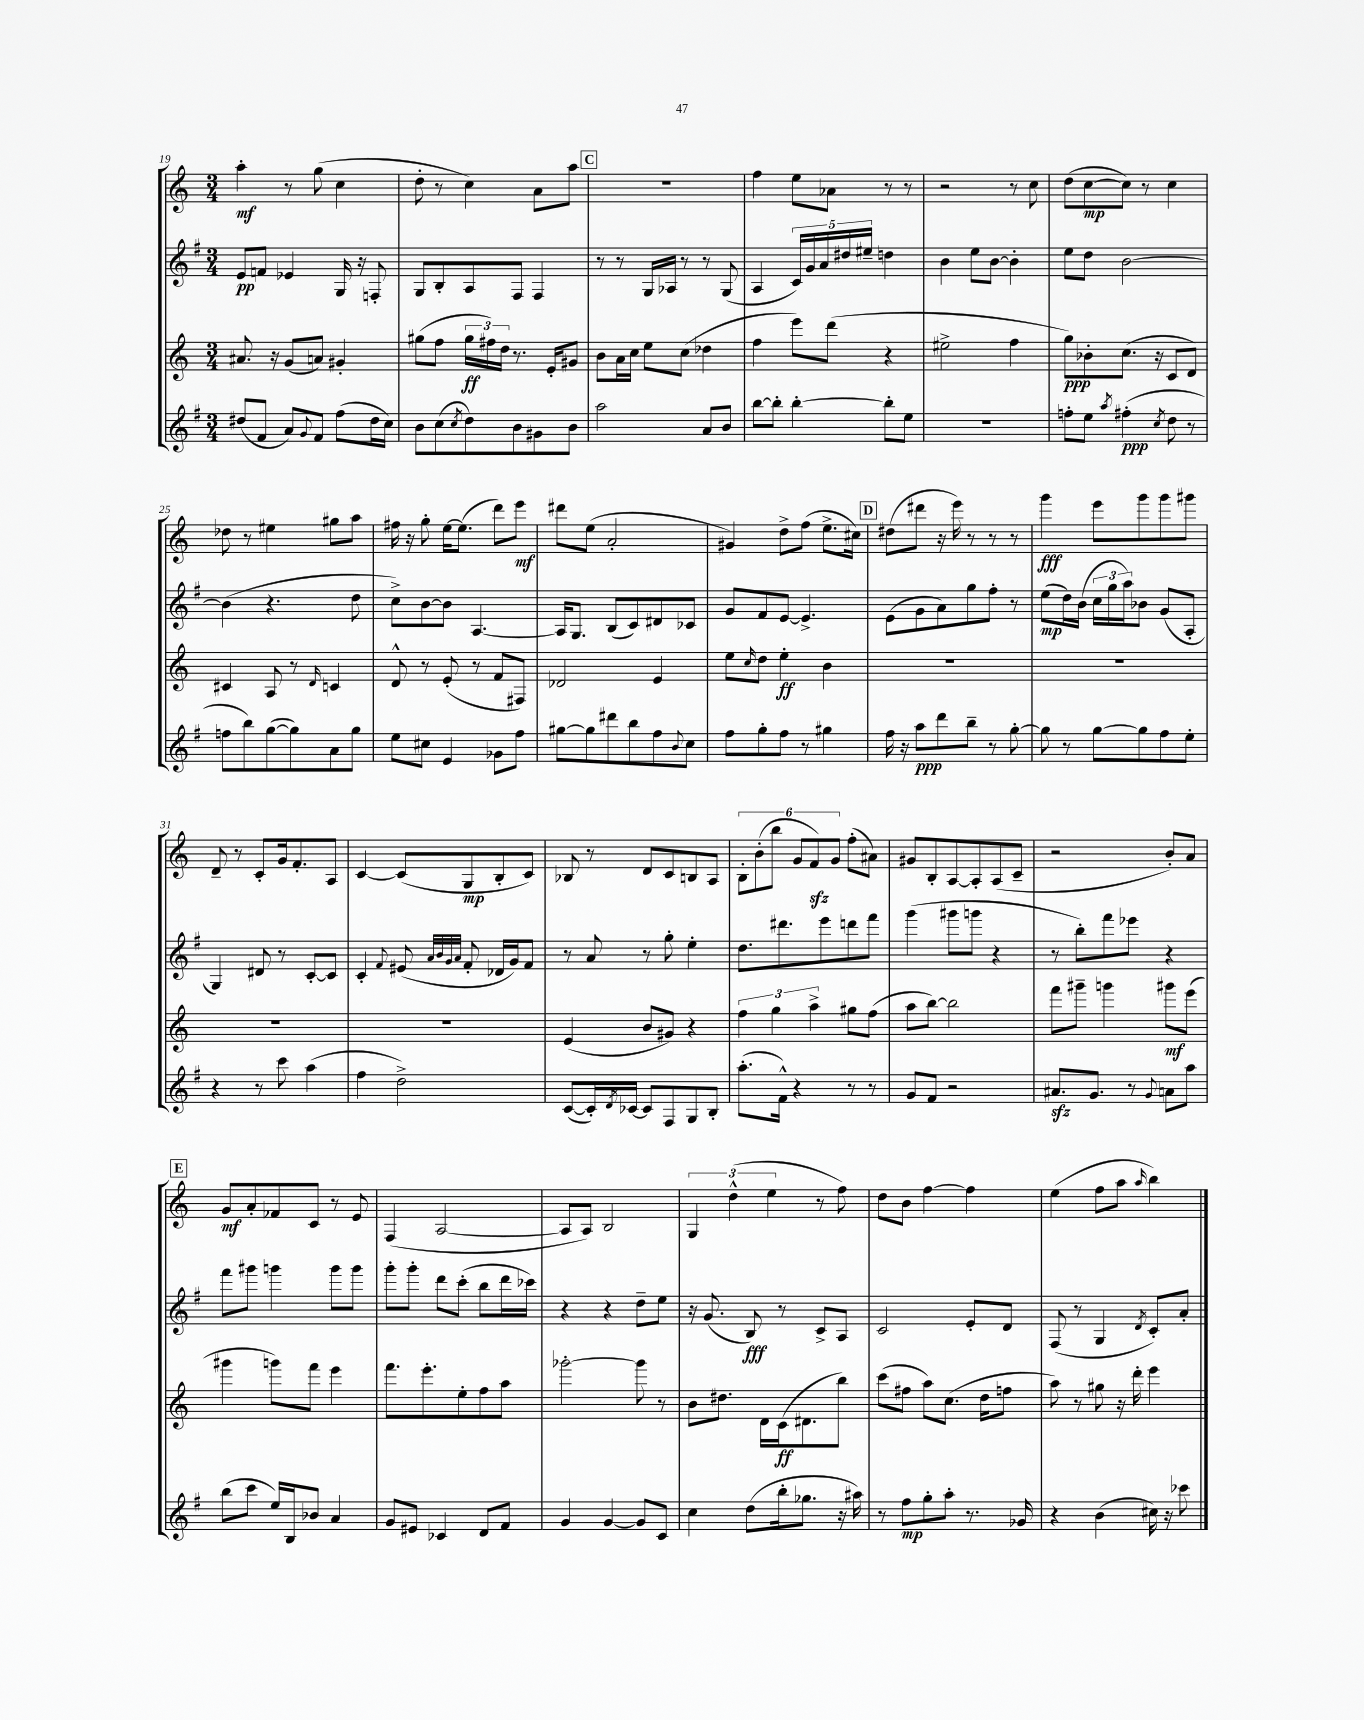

**kern	**dynam	**kern	**dynam	**kern	**dynam	**kern	**dynam
*part4	*part4	*part3	*part3	*part2	*part2	*part1	*part1
*staff4	*staff4	*staff3	*staff3	*staff2	*staff2	*staff1	*staff1
*clefG2	*	*clefG2	*	*clefG2	*	*clefG2	*
*k[f#]	*	*k[]	*	*k[f#]	*	*k[]	*
*M3/4	*	*M3/4	*	*M3/4	*	*M3/4	*
=19	=19	=19	=19	=19	=19	=19	=19
(8dd#X/L	.	8.a#X/	.	8e/L	pp	4aa'\	mf
8f#/J	.	.	.	8fn/J	.	.	.
.	.	16r	.	.	.	.	.
8a/L)	.	(8g/L	.	4e-X/	.	8r	.
8qqg/	.	.	.	.	.	.	.
8f#/J	.	8an/J)	.	.	.	(8gg\	.
(8ff#\L	.	4g#X'/	.	16G/	.	4cc\	.
.	.	.	.	16r	.	.	.
16dd#\L	.	.	.	8Fn'/	.	.	.
16cc\JJ)	.	.	.	.	.	.	.
=20	=20	=20	=20	=20	=20	=20	=20
8b\L	.	(8gg#X\L	.	8G/L	.	8dd'\	.
(8cc\	.	8ff\J	.	8B'/	.	8r	.
8qcc/	.	.	.	.	.	.	.
8dd\)	.	24gg#\LL	ff	8A/	.	4cc\)	.
.	.	24ff#X\)	.	.	.	.	.
.	.	24dd\JJ	.	.	.	.	.
8b\	.	8.r	.	8F#/J	.	.	.
8g#X\	.	.	.	4F#/	.	8a\L	.
.	.	16e'/KL	.	.	.	.	.
8b\J	.	8g#X/J	.	.	.	8aa\J	.
!!LO:REH:place=s1:t=C
=21	=21	=21	=21	=21	=21	=21	=21
2aa\	.	8b\L	.	8r	.	2.r	.
.	.	16a\L	.	8r	.	.	.
.	.	16cc\JJ	.	.	.	.	.
.	.	8ee\L	.	16G/LL	.	.	.
.	.	.	.	16A-X/JJ	.	.	.
.	.	(8cc\J	.	8r	.	.	.
8a/L	.	4dd-X\	.	8r	.	.	.
8b/J	.	.	.	(8G/	.	.	.
=22	=22	=22	=22	=22	=22	=22	=22
[8bb\L	.	4ff\	.	4A/	.	4ff\	.
8bb'\J]	.	.	.	.	.	.	.
[4bb'\	.	8eee\L)	.	20c/LL)	.	8ee\L	.
.	.	.	.	20g/	.	.	.
.	.	.	.	20a/	.	.	.
.	.	(8ddd\J	.	.	.	8a-X\J	.
.	.	.	.	20dd#X/	.	.	.
.	.	.	.	20ee#X~/JJ	.	.	.
8bb'\L]	.	4r	.	4ddn\	.	8r	.
8ee\J	.	.	.	.	.	8r	.
=23	=23	=23	=23	=23	=23	=23	=23
2.r	.	2ee#X^\	.	4b\	.	2r	.
.	.	.	.	8ee\L	.	.	.
.	.	.	.	[8b\J	.	.	.
.	.	4ff\	.	4b'\]	.	8r	.
.	.	.	.	.	.	8cc\	.
=24	=24	=24	=24	=24	=24	=24	=24
8ffn'\L	.	8gg\L)	ppp	8ee\L	.	(8dd\L	.
8ee\J	.	8b-X'\	.	8dd\J	.	[8cc\	mp
8qaa/	.	.	.	.	.	.	.
(4ff#X'\	ppp	(8.cc\J	.	[2b\	.	8cc\J])	.
.	.	.	.	.	.	8r	.
.	.	16r	.	.	.	.	.
8qcc/	.	.	.	.	.	.	.
8dd\	.	8c/L	.	.	.	4cc\	.
8r	.	8d/J)	.	.	.	.	.
!!LO:LB:g=z
=25	=25	=25	=25	=25	=25	=25	=25
8ffn\L	.	4c#X/	.	(4b\]	.	8dd-X\	.
8bb\)	.	.	.	.	.	8r	.
([8gg\	.	8A/	.	4.r	.	4ee#X\	.
8gg\])	.	8r	.	.	.	.	.
.	.	16qqd/	.	.	.	.	.
8a\	.	4cn/	.	.	.	8gg#X\L	.
8gg\J	.	.	.	8dd\	.	8aa\J	.
=26	=26	=26	=26	=26	=26	=26	=26
8ee\L	.	8d^^/	.	8cc^\L)	.	16ff#X\	.
.	.	.	.	.	.	16r	.
8cc#X\J	.	8r	.	[8b\	.	8gg'\	.
4e/	.	(8e'/	.	8b\J]	.	[16ee\KL	.
.	.	.	.	.	.	(8.ee\J]	.
.	.	8r	.	[4.A/	.	.	.
8g-X\L	.	8f/L	.	.	.	8ddd\L)	.
8ff#\J	.	8F#X/J)	.	.	.	8eee\J	mf
=27	=27	=27	=27	=27	=27	=27	=27
[8gg#X\L	.	2d-X/	.	16A/KL]	.	8ddd#X\L	.
.	.	.	.	8.G/J	.	.	.
8gg#\]	.	.	.	.	.	(8ee\J	.
8ddd#X\	.	.	.	(8B/L	.	2a'/	.
8bb\	.	.	.	8c/)	.	.	.
8ff#\	.	4e/	.	8d#X/	.	.	.
8qqb/	.	.	.	.	.	.	.
8cc\J	.	.	.	8c-X/J	.	.	.
=28	=28	=28	=28	=28	=28	=28	=28
8ff#\L	.	8ee\L	.	8g/L	.	4g#X/)	.
.	.	16qqcc/	.	.	.	.	.
8gg'\	.	8dd\J	.	8f#/	.	.	.
8ff#\J	.	4ee'\	ff	[8e/J	.	8dd^\L	.
8r	.	.	.	4.e^/]	.	(8ff\J	.
4gg#X\	.	4b\	.	.	.	8.ee^\L	.
.	.	.	.	.	.	16cc#X\Jk)	.
!!LO:REH:place=s1:t=D
=29	=29	=29	=29	=29	=29	=29	=29
16ff#\	.	2.r	.	(8e\L	.	(8dd#X\L	.
16r	.	.	.	.	.	.	.
8aa\L	ppp	.	.	8g\	.	8ddd#X\J	.
8ddd\	.	.	.	8a\)	.	16r	.
.	.	.	.	.	.	16eee\)	.
8bb~\J	.	.	.	8gg\	.	8r	.
8r	.	.	.	8ff#'\J	.	8r	.
[8gg'\	.	.	.	8r	.	8r	.
=30	=30	=30	=30	=30	=30	=30	=30
8gg\]	.	2.r	.	(8ee\L	mp	4ggg\	fff
8r	.	.	.	16dd\L)	.	.	.
.	.	.	.	(16b\JJ	.	.	.
[8gg\L	.	.	.	24cc\LL	.	8eee\L	.
.	.	.	.	24gg\	.	.	.
.	.	.	.	24aa\J)	.	.	.
8gg\]	.	.	.	8b-X\J	.	8ggg\	.
8ff#\	.	.	.	(8g/L	.	8ggg\	.
8ee'\J	.	.	.	8A'/J	.	8ggg#X\J	.
!!LO:LB:g=z
=31	=31	=31	=31	=31	=31	=31	=31
4r	.	2.r	.	4G/)	.	8d~/	.
.	.	.	.	.	.	8r	.
8r	.	.	.	8d#X/	.	8c'/L	.
8ccc\	.	.	.	8r	.	16g/k	.
.	.	.	.	.	.	8.f'/	.
(4aa\	.	.	.	[8c'/L	.	.	.
.	.	.	.	8c/J]	.	8A/J	.
=32	=32	=32	=32	=32	=32	=32	=32
4ff#\	.	2.r	.	4c'/	.	[4c/	.
.	.	.	.	8qqf#/	.	.	.
2dd^\)	.	.	.	(8e#X/	.	(8c/L]	.
.	.	.	.	32qqa/LLL	.	.	.
.	.	.	.	32qqb/	.	.	.
.	.	.	.	32qqg/	.	.	.
.	.	.	.	32qqa/JJJ	.	.	.
.	.	.	.	8f#'/	.	8G/	mp
.	.	.	.	16d-X/LL	.	8B'/	.
.	.	.	.	16g/J)	.	.	.
.	.	.	.	8f#/J	.	8c/J)	.
=33	=33	=33	=33	=33	=33	=33	=33
([8c/L	.	(4e/	.	8r	.	8B-X/	.
16c'/L])	.	.	.	8a/	.	8r	.
8qd/	.	.	.	.	.	.	.
[16c-X/JJ	.	.	.	.	.	.	.
8c-/L]	.	8b/L	.	8r	.	8d/L	.
8F#/	.	8g#X/J)	.	8gg'\	.	8c/	.
8G/	.	4r	.	4ee'\	.	8Bn/	.
8B'/J	.	.	.	.	.	8A/J	.
=34	=34	=34	=34	=34	=34	=34	=34
(8.aa'\L	.	6ff\	.	8.dd\L	.	12B'\L	.
.	.	.	.	.	.	(12b'\	.
.	.	6gg\	.	.	.	12bb\J	.
16f#^^\Jk)	.	.	.	8.ddd#X\	.	.	.
4r	.	.	.	.	.	12g/L	.
.	.	6aa^\	.	.	.	12fzz/)	.
.	.	.	.	8eee\	.	.	.
.	.	.	.	.	.	12g/J	.
8r	.	8gg#X\L	.	8dddn\	.	(8ff'\L	.
8r	.	(8ff\J	.	8fff#\J	.	8a#X\J)	.
=35	=35	=35	=35	=35	=35	=35	=35
8g/L	.	8aa\L	.	(4ggg\	.	8g#X/L	.
8f#/J	.	[8bb\J)	.	.	.	8B'/	.
2r	.	2bb\]	.	8ggg#X\L	.	[8A/	.
.	.	.	.	8gggn\J	.	8A'/]	.
.	.	.	.	4r	.	(8A/	.
.	.	.	.	.	.	8c~/J	.
=36	=36	=36	=36	=36	=36	=36	=36
8.a#Xzz/L	.	8fff\L	.	8r	.	2r	.
.	.	8ggg#X~\J	.	8bb'\L)	.	.	.
8.g/J	.	.	.	.	.	.	.
.	.	4gggn\	.	8fff#\	.	.	.
8r	.	.	.	8eee-X\J	.	.	.
8qqg/	.	.	.	.	.	.	.
8an\L	.	8ggg#X\L	mf	4r	.	8b'/L)	.
8aa\J	.	(8eee\J	.	.	.	8a/J	.
!!LO:LB:g=z
!!LO:REH:place=s1:t=E
=37	=37	=37	=37	=37	=37	=37	=37
(8bb\L	.	4ggg#X\	.	8fff#\L	.	8g/L	mf
8ccc\J	.	.	.	8ggg#X\J	.	8a'/	.
16ee/LL)	.	8gggn\L)	.	4gggn\	.	8f-X/	.
16B/J	.	.	.	.	.	.	.
8b-X/J	.	8fff\J	.	.	.	8c/J	.
4a/	.	4eee\	.	8ggg\L	.	8r	.
.	.	.	.	8ggg\J	.	8e/	.
=38	=38	=38	=38	=38	=38	=38	=38
8g/L	.	8.fff\L	.	8ggg'\L	.	(4F/	.
8e#X/J	.	.	.	8ggg'\J	.	.	.
.	.	8.eee'\	.	.	.	.	.
4c-X/	.	.	.	8ddd\L	.	[2A/	.
.	.	8ee'\	.	(8ccc'\J	.	.	.
8d/L	.	8ff\	.	8bb\L	.	.	.
8f#/J	.	8aa\J	.	16ddd\L	.	.	.
.	.	.	.	16ccc-X\JJ)	.	.	.
=39	=39	=39	=39	=39	=39	=39	=39
4g/	.	[2ggg-X'\	.	4r	.	8A/L]	.
.	.	.	.	.	.	8A/J)	.
[4g/	.	.	.	4r	.	2B/	.
8g/L]	.	8ggg-\]	.	8dd~\L	.	.	.
8c/J	.	8r	.	8ee\J	.	.	.
=40	=40	=40	=40	=40	=40	=40	=40
4cc\	.	8b\L	.	16r	.	6G/	.
.	.	.	.	(8.g/	.	.	.
.	.	8.dd#X\J	.	.	.	.	.
.	.	.	.	.	.	(6dd^^\	.
(8dd\L	.	.	.	8B/)	fff	.	.
.	.	16d\LL	.	.	.	.	.
.	.	.	.	.	.	6ee\	.
16bb'\k	.	(16c\J	ff	8r	.	.	.
8.gg-X\J	.	8.d#X\	.	.	.	.	.
.	.	.	.	8c^/L	.	8r	.
16r	.	8bb\J)	.	8A/J	.	8ff\)	.
16aa#X\)	.	.	.	.	.	.	.
=41	=41	=41	=41	=41	=41	=41	=41
8r	.	(8ccc\L	.	2c/	.	8dd\L	.
8ff#\L	mp	8ff#X\J	.	.	.	8b\J	.
8gg'\	.	8aa\L)	.	.	.	[4ff\	.
8aa'\J	.	(8.cc\J	.	.	.	.	.
8.r	.	.	.	8e'/L	.	4ff\]	.
.	.	16dd\KL	.	.	.	.	.
.	.	8ffn\J	.	8d/J	.	.	.
16g-X/	.	.	.	.	.	.	.
=42	=42	=42	=42	=42	=42	=42	=42
4r	.	8aa\)	.	(8F#/	.	(4ee\	.
.	.	8r	.	8r	.	.	.
(4b\	.	8gg#X\	.	4G/	.	8ff\L	.
.	.	16r	.	.	.	8aa\J	.
.	.	16ddd'\	.	.	.	.	.
.	.	.	.	8qd/	.	16qqaa/	.
16cc#X\)	.	4eee\	.	8c'/L)	.	4bb\)	.
16r	.	.	.	.	.	.	.
8ccc-X\	.	.	.	8a'/J	.	.	.
==	==	==	==	==	==	==	==
*-	*-	*-	*-	*-	*-	*-	*-
